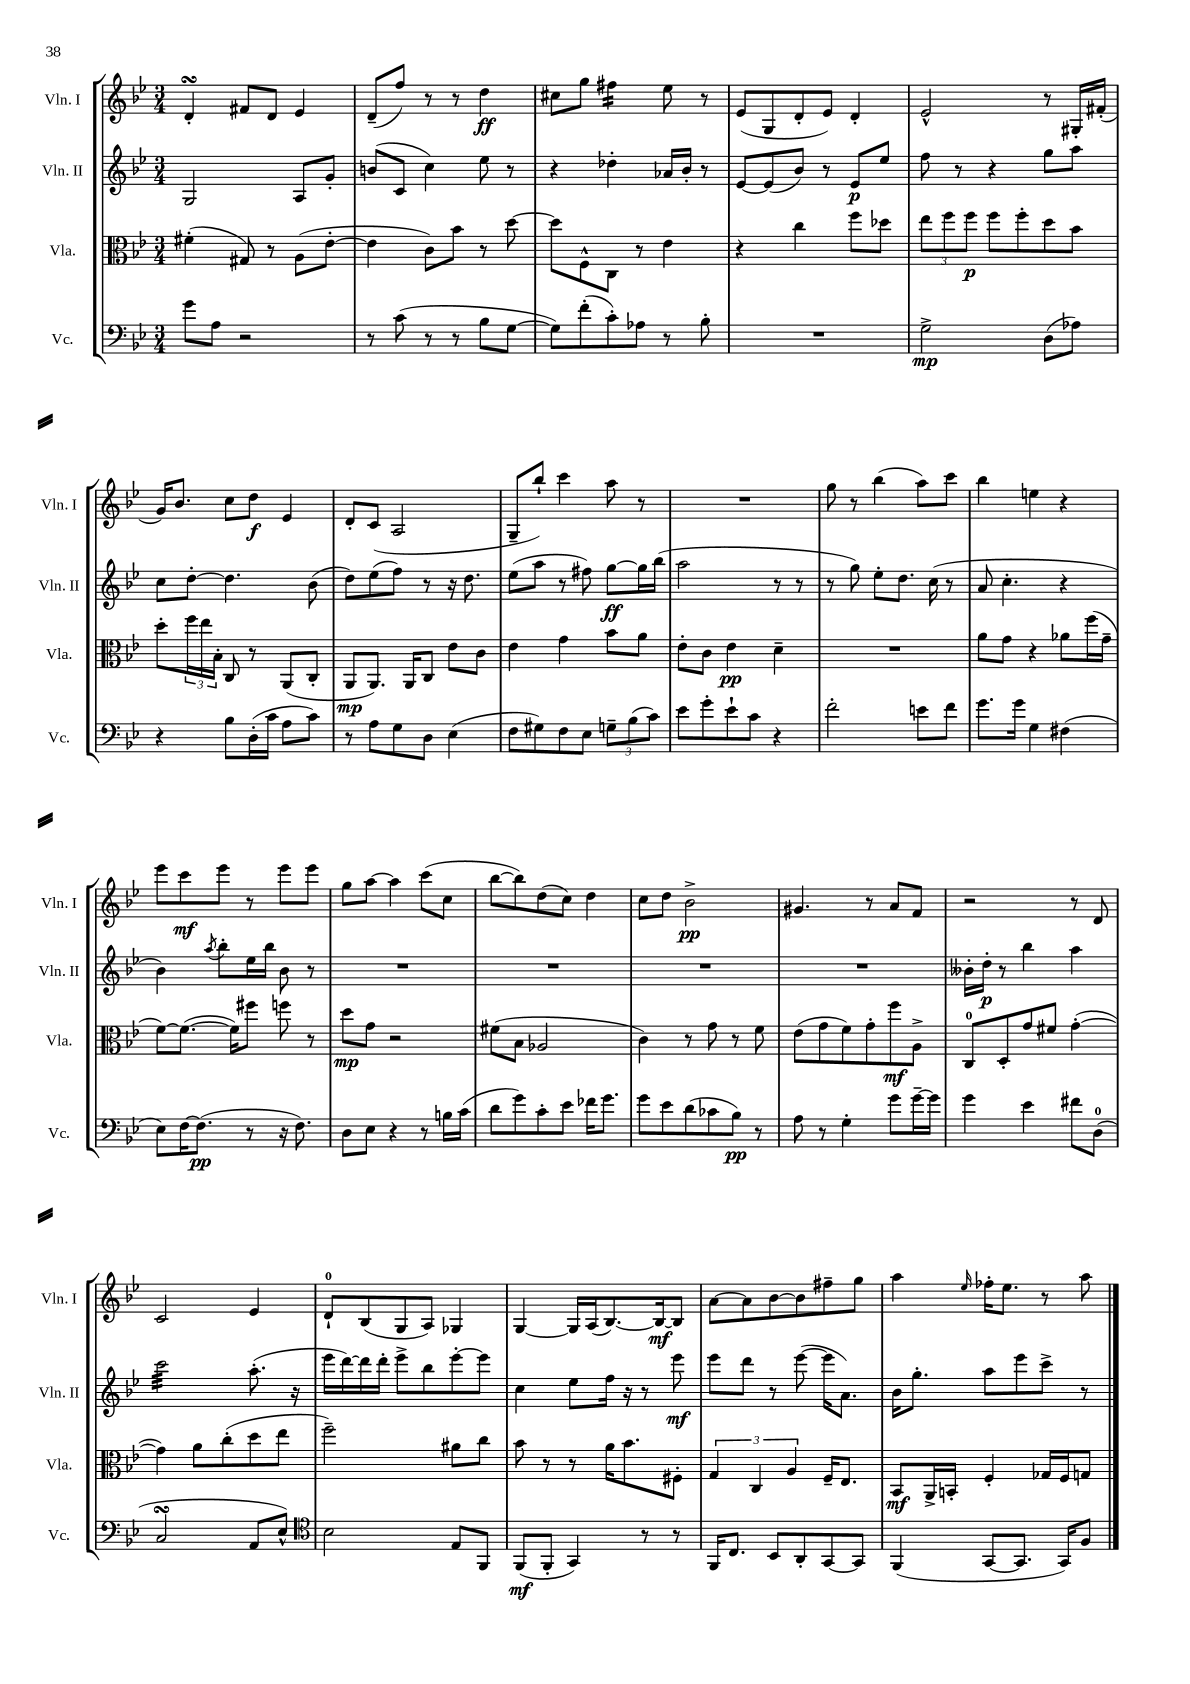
<<
\new StaffGroup <<
\new Staff = "s0" \with { instrumentName = "Vln. I" shortInstrumentName = "Vln. I" } {
    \clef treble \key bes \major \numericTimeSignature \time 3/4
    d'4-.\turn fis'8 d'8 ees'4 |
    d'8--( f''8) r8 r8 d''4\ff |
    cis''8 g''8 fis''4:16 ees''8 r8 |
    ees'8( g8 d'8-. ees'8) d'4-. |
    ees'2-^ r8 gis16-. fis'16-.( |
    g'16) bes'8. c''8 d''8\f ees'4 |
    d'8-. c'8( a2 |
    g8-- bes''8-!) c'''4 a''8 r8 |
    R2. |
    g''8 r8 bes''4( a''8) c'''8 |
    bes''4 e''4 r4 |
    ees'''8 c'''8\mf ees'''8 r8 ees'''8 ees'''8 |
    g''8 a''8~ a''4 c'''8( c''8 |
    bes''8~ bes''8) d''8( c''8) d''4 |
    c''8 d''8 bes'2->\pp |
    gis'4. r8 a'8 f'8 |
    r2 r8 d'8 |
    c'2 ees'4 |
    d'8-0-! bes8( g8 a8) ges4 |
    g4~ g16 a16( bes8.~) bes16~\mf bes8 |
    a'8~ a'8 bes'8~ bes'8 fis''8-- g''8 |
    a''4 \grace { ees''16 } fes''16-. ees''8. r8 a''8 \bar "|." |
}
\new Staff = "s1" \with { instrumentName = "Vln. II" shortInstrumentName = "Vln. II" } {
    \clef treble \key bes \major \numericTimeSignature \time 3/4
    g2 a8 g'8-. |
    b'8( c'8 c''4) ees''8 r8 |
    r4 des''4-. aes'16 bes'16-. r8 |
    ees'8~ ees'8( bes'8) r8 ees'8\p ees''8 |
    f''8 r8 r4 g''8 a''8 |
    c''8 d''8~-. d''4. bes'8( |
    d''8) ees''8( f''8) r8 r16 d''8. |
    ees''8( a''8 r8 fis''8) g''8~\ff g''16 bes''16( |
    a''2 r8 r8 |
    r8 g''8) ees''8-. d''8. c''16( r8 |
    a'8 c''4.-. r4 |
    bes'4) \acciaccatura { a''8 } bes''8-. ees''16 bes''16 bes'8 r8 |
    R2. |
    R2. |
    R2. |
    R2. |
    beses'16-. d''16-.\p r8 bes''4 a''4 |
    c'''2:32 a''8.-.( r16 |
    ees'''16 d'''16~) d'''16 d'''16-. ees'''8-> bes''8 ees'''8~-. ees'''8 |
    c''4 ees''8 f''16 r16 r8 ees'''8\mf |
    ees'''8 d'''8 r8 ees'''8~( ees'''16 a'8.) |
    bes'16 g''8.-. a''8 ees'''8 c'''8-> r8 \bar "|." |
}
\new Staff = "s2" \with { instrumentName = "Vla." shortInstrumentName = "Vla." } {
    \clef alto \key bes \major \numericTimeSignature \time 3/4
    fis'4-.( gis8) r8 a8( ees'8~-. |
    ees'4 c'8) bes'8 r8 d''8~ |
    d''8 f8-^ c8 r8 ees'4 |
    r4 c''4 f''8 des''8 |
    \tuplet 3/2 { ees''8 f''8 f''8\p } f''8 f''8-. d''8 bes'8 |
    d''8-. \tuplet 3/2 { f''16 ees''16 bes16-. } c8 r8 a,8( c8-. |
    a,8\mp a,8.) a,16 c8 ees'8 c'8 |
    ees'4 g'4 bes'8 a'8 |
    ees'8-. c'8 ees'4\pp d'4-- |
    R2. |
    a'8 g'8 r4 aes'8 f''16( g'16-- |
    f'8~) f'8.~( f'16) fis''8 f''8 r8 |
    d''8\mp g'8 r2 |
    fis'8( bes8 aes2 |
    c'4) r8 g'8 r8 f'8 |
    ees'8( g'8 f'8) g'8-. f''8\mf a8-> |
    c8-0 d8-. g'8 fis'8 g'4~-.( |
    g'4) a'8 c''8-.( d''8 ees''8 |
    f''2--) ais'8 c''8 |
    bes'8 r8 r8 a'16 bes'8. fis8-. |
    \tuplet 3/2 { g4 c4 a4 } f16-- ees8. |
    bes,8\mf a,16-> b,16-. f4-. ges16 f16 g8 \bar "|." |
}
\new Staff = "s3" \with { instrumentName = "Vc." shortInstrumentName = "Vc." } {
    \clef bass \key bes \major \numericTimeSignature \time 3/4
    g'8 a8 r2 |
    r8 c'8( r8 r8 bes8 g8~ |
    g8) f'8-.( c'8-.) aes8 r8 bes8-. |
    R2. |
    g2->\mp d8( aes8) |
    r4 bes8 d16-.( c'16 a8 c'8) |
    r8 a8 g8 d8 ees4( |
    f8 gis8) f8 ees8 \tuplet 3/2 { g8-- bes8( c'8) } |
    ees'8 g'8-. ees'8-! c'8 r4 |
    f'2-. e'8 f'8 |
    g'8. g'16 g4 fis4( |
    ees8) f16~ f8.\pp( r8 r16 f8.) |
    d8 ees8 r4 r8 b16 c'16( |
    d'8 g'8) c'8-. ees'8 fes'16 g'8. |
    g'8 ees'8 d'8( ces'8 bes8\pp) r8 |
    a8 r8 g4-. g'8 g'16~-- g'16 |
    g'4 ees'4 fis'8 d8-0( |
    c2\turn a,8 ees8-^) |
    \clef tenor bes2 ees8 f,8 |
    f,8\mf( f,8-. g,4) r8 r8 |
    f,16 c8. bes,8 a,8-. g,8~ g,8 |
    f,4( g,8~ g,8. g,16) f8 \bar "|." |
}
>>
>>
\layout { \context { \Score \remove "Bar_number_engraver" } }
